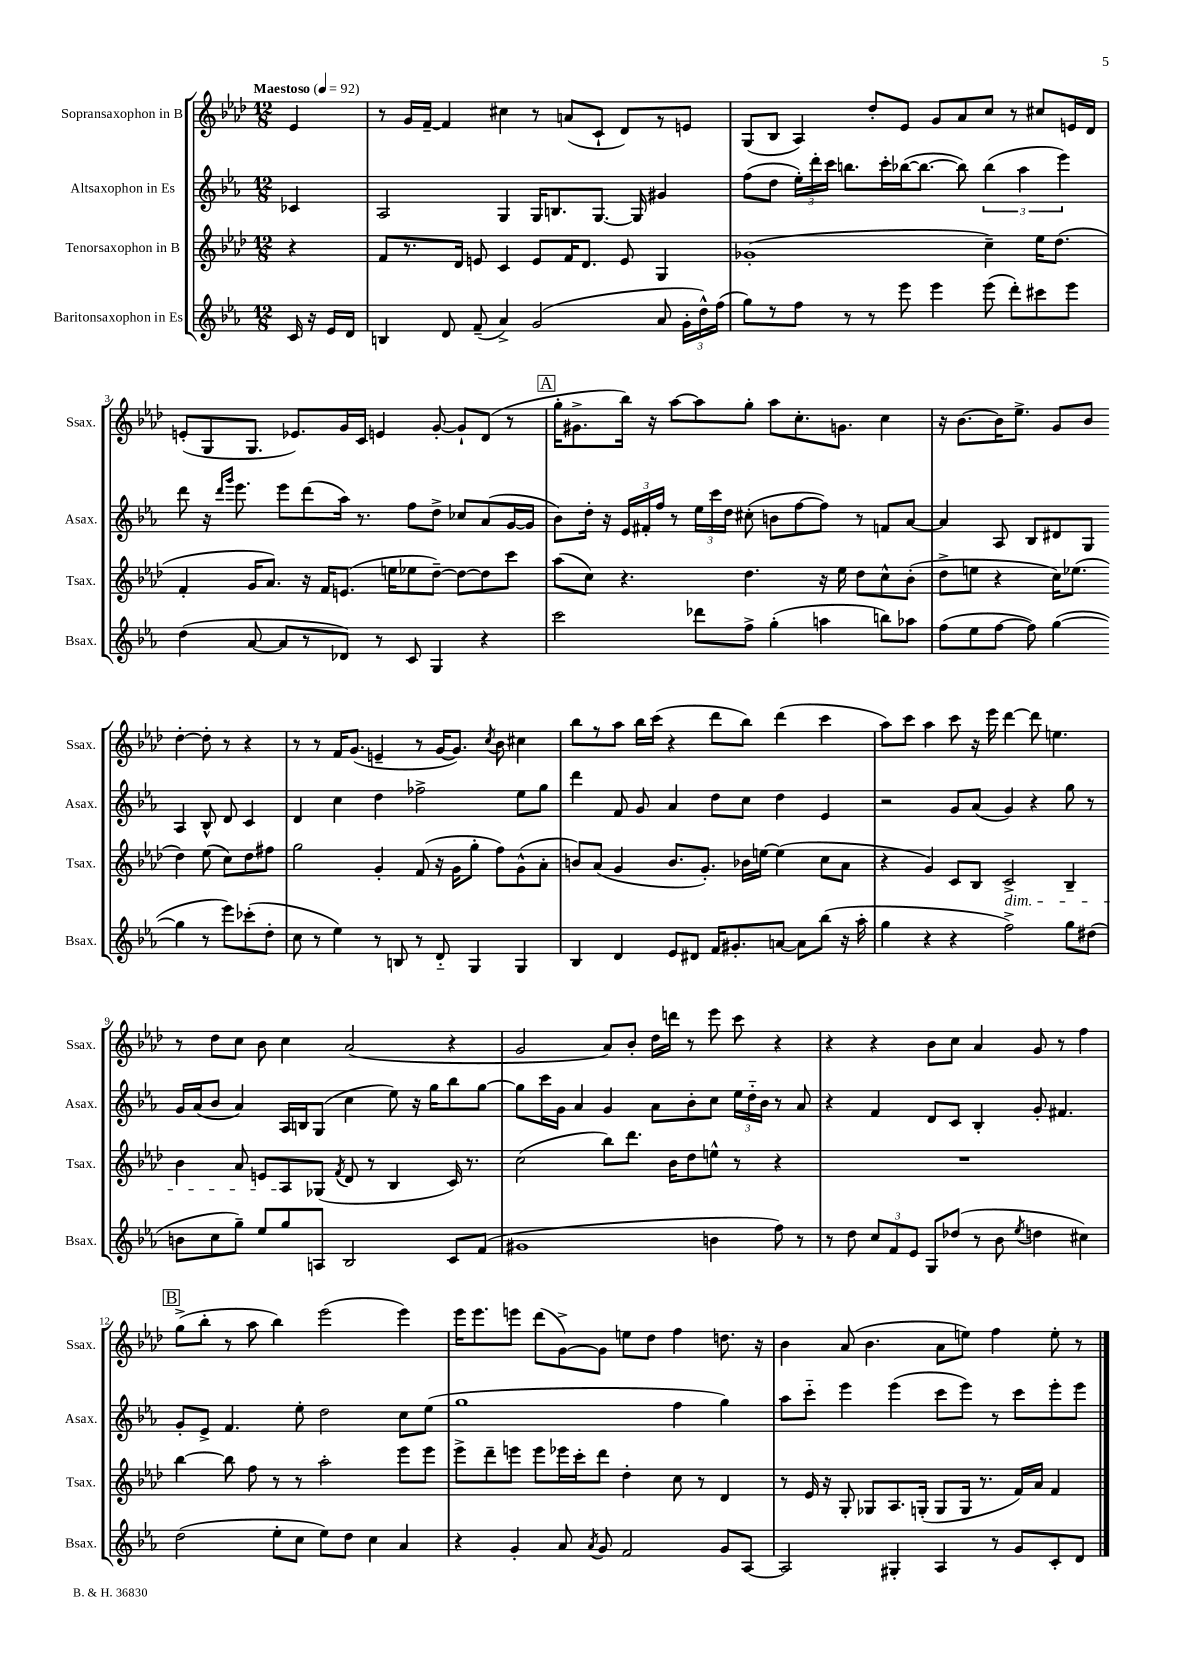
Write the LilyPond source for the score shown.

<<
\new StaffGroup <<
\new Staff = "s0" \with { instrumentName = "Sopransaxophon in B" shortInstrumentName = "Ssax." } {
    \clef treble \key aes \major \numericTimeSignature \time 12/8 \partial 4 \tempo "Maestoso" 4 = 92
    \autoBeamOff ees'4 |
    r8 g'16[ f'16]~-- f'4 cis''4 r8 a'8[( c'8]-! des'8[) r8 e'8] |
    g8[( bes8] aes4) des''8[-. ees'8] g'8[ aes'8 c''8] r8 cis''8[ e'16 des'16] |
    e'8[-.( g8 g8.] ees'8.[) g'16 c'16] e'4 g'8~-. g'8[-! des'8]( r8 |
    \mark \markup { \box "A" } g''16[-. gis'8.-> bes''16]) r16 aes''8[~ aes''8 g''8]-. aes''8[ c''8.-. g'8.] c''4 |
    r16 bes'8.[~ bes'16 ees''8.]-> g'8[ bes'8] des''4~-. des''8-. r8 r4 |
    r8 r8 f'16[ g'8.]( e'4-- r8 g'16[~ g'8.]) \acciaccatura { c''8 } bes'8 cis''4 |
    bes''8[ r8 aes''8] bes''16[ c'''16]( r4 des'''8[ bes''8]) des'''4( c'''4 |
    aes''8[) c'''8] aes''4 c'''8 r16 ees'''16 des'''4~ des'''8 e''4. |
    r8 des''8[ c''8] bes'8 c''4 aes'2( r4 |
    g'2 aes'8[) bes'8]-. des''16[ d'''16] r8 ees'''8 c'''8 r4 |
    r4 r4 bes'8[ c''8] aes'4 g'8 r8 f''4 |
    \mark \markup { \box "B" } g''8[->( bes''8]-. r8 aes''8 bes''4) ees'''2( ees'''4) |
    ees'''16[ ees'''8. e'''8] des'''8[( g'8~->) g'8] e''8[ des''8] f''4 d''8. r16 |
    bes'4 aes'8( bes'4. aes'8[ e''8]) f''4 e''8-. r8 \bar "|." |
}
\new Staff = "s1" \with { instrumentName = "Altsaxophon in Es" shortInstrumentName = "Asax." } {
    \clef treble \key ees \major \numericTimeSignature \time 12/8 \partial 4
    \autoBeamOff ces'4 |
    aes2 g4 g16[ b8. g8.]~ g16 gis'4 |
    f''8[( d''8] \tuplet 3/2 { ees''16[-.) d'''16-. c'''16] } b''8.[ c'''16-. bes''16~( bes''8.]~ bes''8) \tuplet 3/2 { bes''4( aes''4 ees'''4) } |
    d'''8 r16 \grace { d'''16[ g'''16] } ees'''8. ees'''8[ d'''8( aes''16]) r8. f''8[ d''8]-> ces''8[ aes'8( g'16~ g'16] |
    \mark \markup { \box "A" } bes'8[) d''16]-. r16 \tuplet 3/2 { ees'16[ fis'16-. f''16] } r8 \tuplet 3/2 { ees''16[ c'''16 d''16] } cis''8-.( b'8[ f''8~ f''8]) r8 f'8[ aes'8]~ |
    aes'4 aes8 bes8[ dis'8 g8] aes4 bes8-^ dis'8 c'4 |
    d'4 c''4 d''4 fes''2-> ees''8[ g''8] |
    d'''4 f'8 g'8 aes'4 d''8[ c''8] d''4 ees'4 |
    r2 g'8[ aes'8]( g'4) r4 g''8 r8 |
    g'16[ aes'16( bes'8] aes'4) aes16[ b16 g8]( c''4 ees''8) r16 g''16[ bes''8 g''8]~ |
    g''8[ c'''16 g'16] aes'4 g'4 aes'8[ bes'8-. c''8] \tuplet 3/2 { ees''16[ d''16-_ bes'16] } r8 aes'8 |
    r4 f'4 d'8[ c'8] bes4-. g'8-. fis'4. |
    \mark \markup { \box "B" } g'8[-. ees'8]-> f'4. ees''8-. d''2 c''8[ ees''8]( |
    g''1 f''4 g''4) |
    aes''8[ c'''8]-_ ees'''4 ees'''4( c'''8[ ees'''8]) r8 c'''8[ ees'''8-. ees'''8] \bar "|." |
}
\new Staff = "s2" \with { instrumentName = "Tenorsaxophon in B" shortInstrumentName = "Tsax." } {
    \clef treble \key aes \major \numericTimeSignature \time 12/8 \partial 4
    \autoBeamOff r4 |
    f'8[ r8. des'16] e'8 c'4 e'8[ f'16 des'8.] e'8 g4 |
    ges'1-.( c''4--) ees''16[ des''8.]( |
    f'4-. g'16[ aes'8.]) r16 f'16[ e'8.]( e''16[ ees''8 des''8]~--) des''8[~ des''8 c'''8] |
    \mark \markup { \box "A" } aes''8[( c''8]) r4. des''4. r16 ees''16 des''8[ c''8-^ bes'8]-.( |
    des''8[-> e''8] r4 c''16[) ees''8.]( des''4) ees''8( c''8[) des''8 fis''8] |
    g''2 g'4-. f'8( r16 g'16[ g''8]-. f''8[) g'8-^( aes'8]-. |
    b'8[) aes'8]( g'4 b'8.[ g'8.]-.) bes'16[ e''16]~ e''4( c''8[ aes'8] |
    r4 g'4) c'8[ bes8] c'2->\dim bes4-- |
    bes'4 aes'8 e'8[ aes8\! ges8]( \acciaccatura { f'8 } des'8 r8 bes4 c'16) r8. |
    c''2( bes''8[) des'''8.] bes'16[ des''8 e''8]-^ r8 r4 |
    R1. |
    \mark \markup { \box "B" } bes''4~ bes''8 f''8 r8 r8 aes''2-. ees'''8[ ees'''8] |
    ees'''8[-> des'''8-- e'''8] e'''8[ ees'''16 c'''16-. des'''8] des''4-. c''8 r8 des'4 |
    r8 ees'16 r16 g8-. ges8[ aes8. g16]-.( g8[ g16] r8. f'16[) aes'16] f'4 \bar "|." |
}
\new Staff = "s3" \with { instrumentName = "Baritonsaxophon in Es" shortInstrumentName = "Bsax." } {
    \clef treble \key ees \major \numericTimeSignature \time 12/8 \partial 4
    \autoBeamOff c'16 r16 ees'16[ d'16] |
    b4 d'8 f'8--( aes'4->) g'2( aes'8 \tuplet 3/2 { g'16[-. d''16-^) f''16]( } |
    g''8[) r8 f''8] r8 r8 ees'''8 ees'''4 ees'''8( d'''8[-.) cis'''8 ees'''8] |
    d''4( aes'8~ aes'8[ r8 des'8]) r8 c'8 g4 r4 |
    \mark \markup { \box "A" } c'''2 des'''8[ f''8]-> g''4-.( a''4 b''8[) aes''8] |
    f''8[( ees''8 f''8]~ f''8) g''4~( g''4 r8 ees'''8[) ces'''8-.( d''8]-. |
    c''8 r8 ees''4) r8 b8 r8 d'8-_ g4 g4 |
    bes4 d'4 ees'8[ dis'8] f'16[ gis'8.-. a'8]~ a'8[ bes''8]( r16 aes''16-. |
    g''4 r4 r4 f''2->) g''8[ dis''8]( |
    b'8[ c''8 g''8]--) ees''8[ g''8 a8] bes2 c'8[ f'8]( |
    gis'1 b'4 f''8) r8 |
    r8 d''8 \tuplet 3/2 { c''8[ f'8 ees'8] } g8[ des''8]( r8 bes'8 \acciaccatura { ees''8 } d''4 cis''4) |
    \mark \markup { \box "B" } d''2( ees''8[-. c''8] ees''8[) d''8] c''4 aes'4 |
    r4 g'4-. aes'8 \acciaccatura { aes'8 } g'8 f'2 g'8[ aes8]~ |
    aes2 gis4-. aes4 r8 g'8[ c'8-. d'8] \bar "|." |
}
>>
>>
